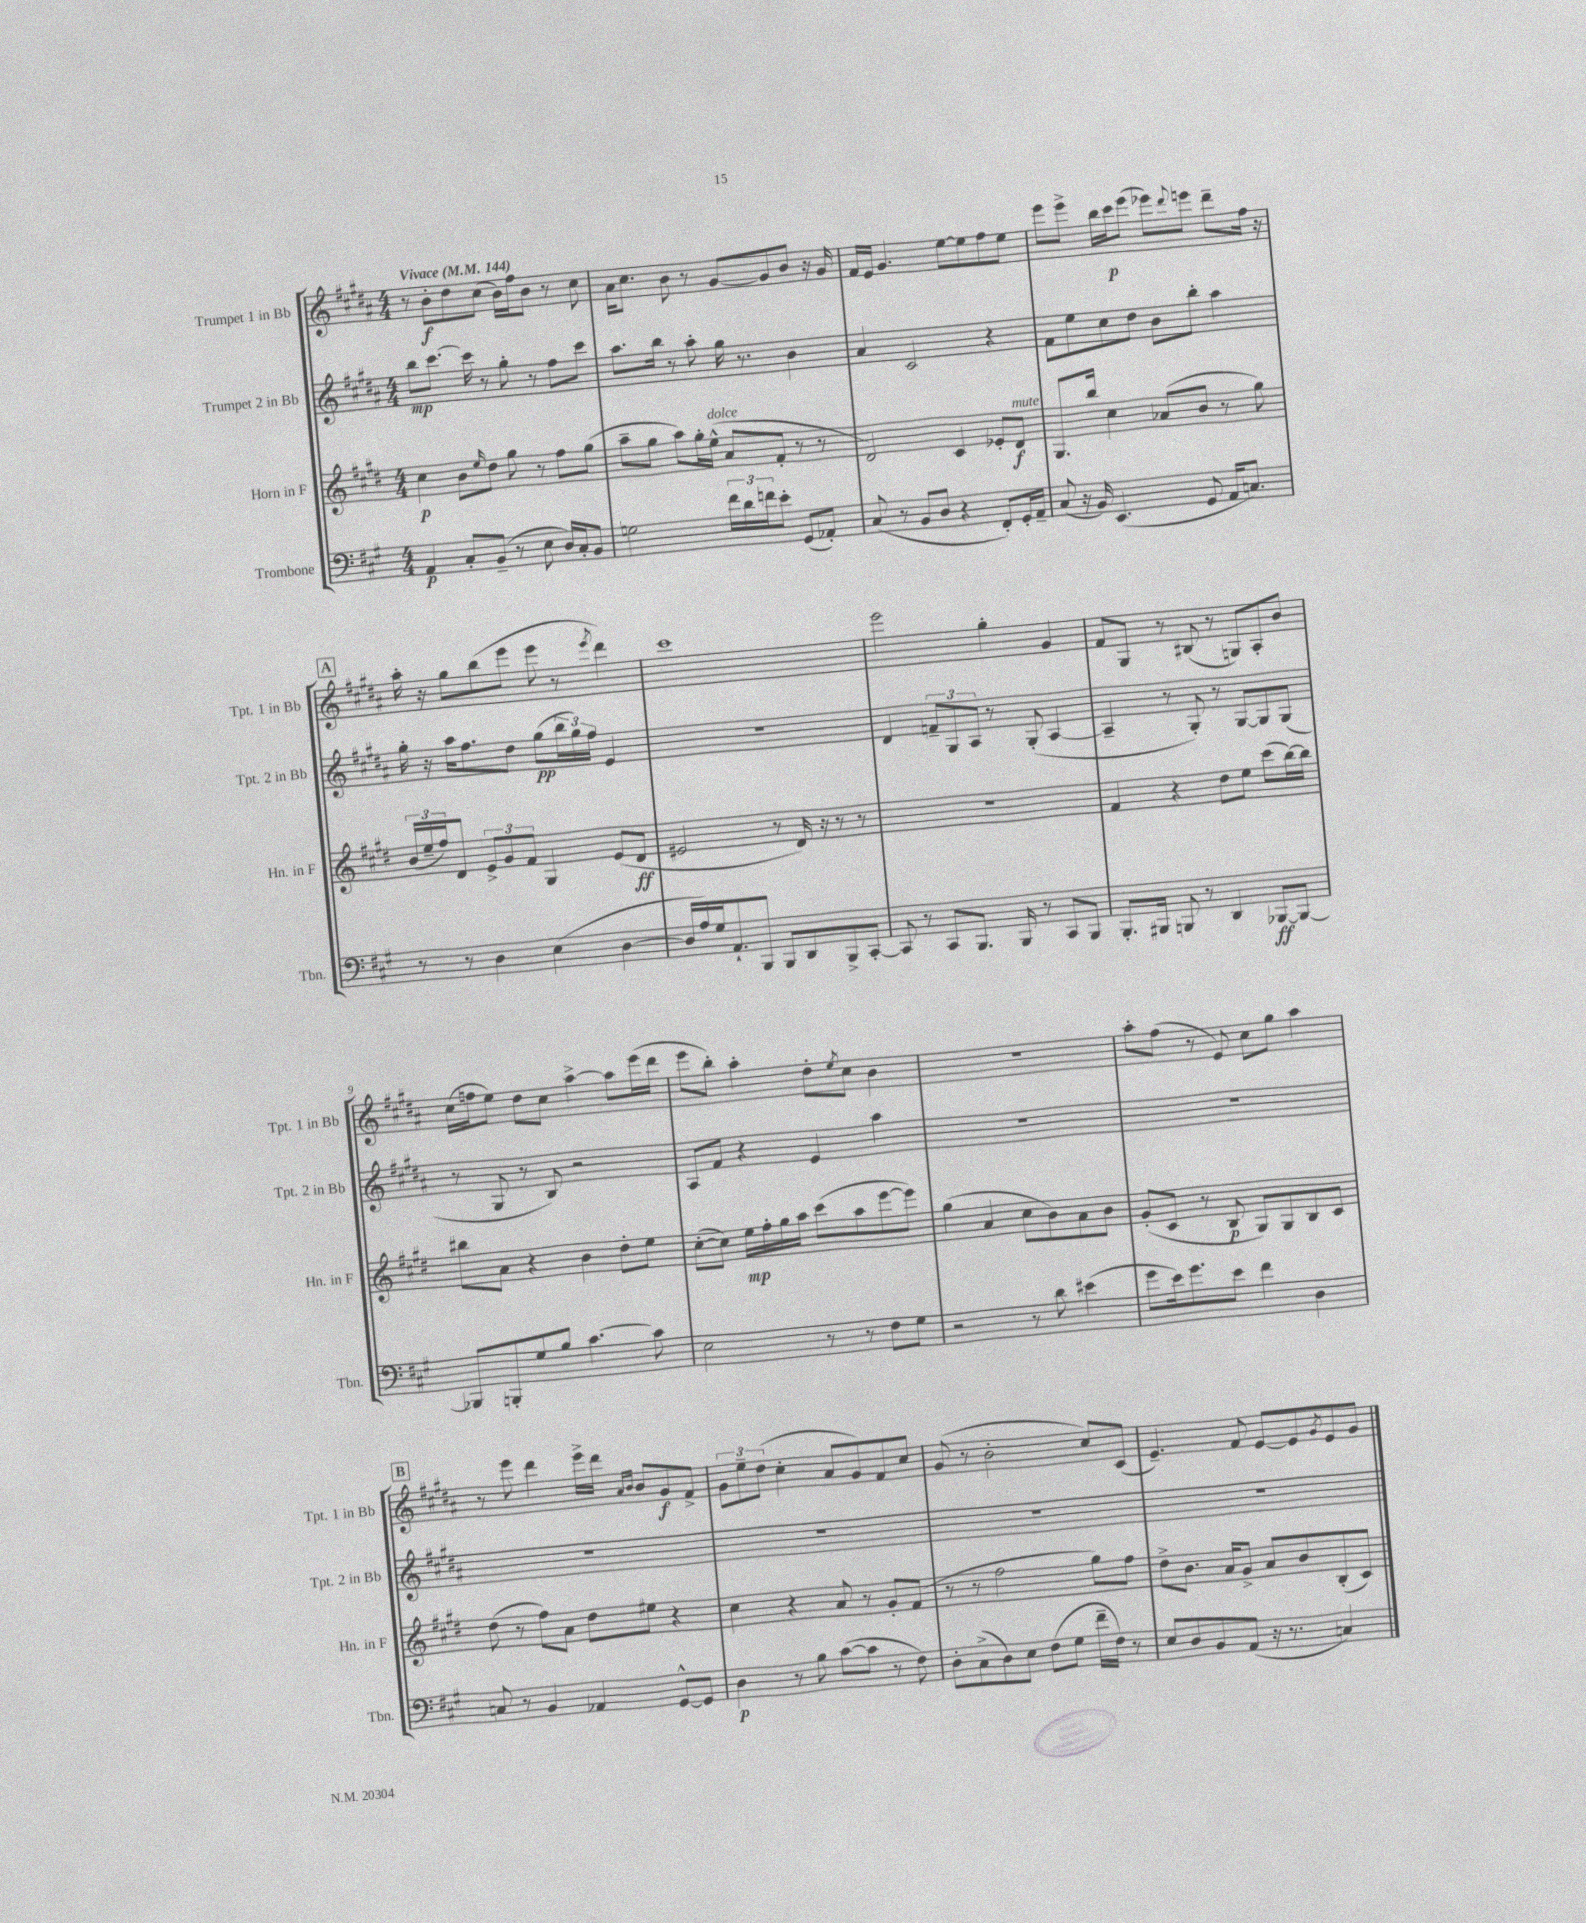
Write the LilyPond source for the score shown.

<<
\new StaffGroup <<
\new Staff = "s0" \with { instrumentName = "Trumpet 1 in Bb" shortInstrumentName = "Tpt. 1 in Bb" } {
    \clef treble \key b \major \numericTimeSignature \time 4/4 \tempo "Vivace" 4 = 144
    r8 b'8-.\f dis''8 cis''8( b'16) fis''16 b'8 r8 cis''8 |
    ais'16 cis''8. b'8 r8 gis'8~ gis'8 b'8 r16 gis'16 |
    fis'16 e'16 gis'4. e''8~ e''8 fis''8 e''8 |
    e'''8 e'''8-> b''16 cis'''16\p e'''8( ees'''8) \appoggiatura { dis'''8 } e'''8 dis'''8-- fis''16 r16 |
    \mark \markup { \box "A" } ais''16-. r16 gis''8 b''8( e'''8 e'''8 r8 \acciaccatura { e'''8 } dis'''4) |
    cis'''1 |
    e'''2 gis''4-. gis'4 |
    fis'8 gis8 r8 bis8( r8 g8) ais8-. b'8 |
    cis''16( f''16 e''8) dis''8 cis''8 ais''4~-> ais''8 e'''16( dis'''16 |
    e'''8 b''8-.) ais''4-. dis''8-. \acciaccatura { e''8 } cis''8 b'4 |
    R1 |
    ais''8-. fis''8( r8 e'8) cis''8 gis''8 ais''4 |
    \mark \markup { \box "B" } r8 e'''8 dis'''4 e'''16-> dis'''16 \grace { ais'16 b'16 } b'8 gis'8\f fis'8-> |
    \tuplet 3/2 { gis'8 e''8-- dis''8( } cis''4-. ais'8 gis'8) fis'8 cis''8 |
    gis'8( r8 b'2-. cis''8) cis'8( |
    e'4.--) fis'8 e'8~ e'8 \acciaccatura { gis'8 } e'8 gis'8 \bar "|." |
}
\new Staff = "s1" \with { instrumentName = "Trumpet 2 in Bb" shortInstrumentName = "Tpt. 2 in Bb" } {
    \clef treble \key b \major \numericTimeSignature \time 4/4
    b''8\mp cis'''8.~ cis'''16 r8 gis''8-. r8 fis''8 cis'''8 |
    ais''8. b''16 r8 ais''8-. gis''16 r8. b'4 |
    ais'4 cis'2 r4 |
    fis'8 e''8 cis''8 dis''8 b'8 b''8-. ais''4 |
    \mark \markup { \box "A" } gis''16-. r16 ais''16 fis''8. dis''8 gis''8\pp( \tuplet 3/2 { b''16 gis''16) fis''16 } e'4 |
    R1 |
    dis'4 \tuplet 3/2 { f'8-- gis8 ais8 } r8 gis8-.( ais4~ |
    ais4-- r8 gis8-.) r8 gis8~ gis8 gis8( |
    r8 gis8 r8 b8) r2 |
    ais8 fis'8 r4 e'4 ais''4 |
    R1 |
    R1 |
    \mark \markup { \box "B" } R1 |
    R1 |
    R1 |
    R1 \bar "|." |
}
\new Staff = "s2" \with { instrumentName = "Horn in F" shortInstrumentName = "Hn. in F" } {
    \clef treble \key e \major \numericTimeSignature \time 4/4
    cis''4\p b'8 \grace { e''16 } dis''8 gis''8 r8 fis''8 gis''8( |
    a''8-- gis''8 a''8) gis''16-. e''16-^^\markup { \italic "dolce" }( a'8 fis'8-. r8 r8 |
    dis'2) cis'4 ees'8-. dis'8\f^\markup { \italic "mute" } |
    gis8. b''16 cis''4 aes'8( b'8 r8 gis''8) |
    \mark \markup { \box "A" } \tuplet 3/2 { b'16( e''16-- fis''16) } dis'8 \tuplet 3/2 { e'8-> gis'8 fis'8 } gis4 e'8( dis'8\ff |
    eis'2 r8 dis'16) r16 r8 r8 |
    R1 |
    fis'4 r4 dis''8 e''8 cis'''8( b''16~) b''16 |
    bis''8 a'8 r4 b'4 dis''8-. e''8 |
    cis''8~-.( cis''8) e''16\mp fis''16-. gis''16 a''16 cis'''8( a''8 e'''8~ e'''8) |
    gis''4( a'4 cis''8 b'8) a'8 b'8 |
    gis'8-.( cis'8 r8 b8\p gis8) gis8 b8 cis'8 |
    \mark \markup { \box "B" } dis''8( r8 fis''8) a'8 dis''8 eis''8 r4 |
    cis''4 r4 a'8 r8 gis'8-. fis'8( |
    r8 r8 fis''2 gis''8) fis''8 |
    dis''8-> b'8. a'16 gis'8-> a'8 b'8 b8-.( cis'8) \bar "|." |
}
\new Staff = "s3" \with { instrumentName = "Trombone" shortInstrumentName = "Tbn." } {
    \clef bass \key a \major \numericTimeSignature \time 4/4
    a,4\p cis8-. b,8--( r8 e8 d16) cis16-. b,8 |
    g2 \tuplet 3/2 { fis'16 d'16 f'16 } e'8-. gis,8( aes,8-.) |
    cis8( r8 b,8 d8 r4 fis,8-.) gis,16-. a,16-- |
    cis8( r16 b,16) e,4.( gis,8 a,16 c8.) |
    \mark \markup { \box "A" } r8 r8 d4 e4( d4~ |
    d16 a16) gis16 a,8.-! b,,8 b,,8 d,8 b,,8-> cis,8~-. |
    cis,8 r8 cis,8 b,,8. b,,16 r8 cis,8 b,,8 |
    b,,8.-. bis,,16 b,,8 r8 d,4 bes,,8~\ff bes,,8~ |
    bes,,8 b,,8-. gis8 b8 cis'4.~ cis'8 |
    e2 r8 r8 fis8 gis8 |
    r2 r8 d'8 eis'4( |
    gis'8 e'16) gis'8. e'8 fis'4 d4 |
    \mark \markup { \box "B" } c8 r8 b,4 aes,4 gis,8~-^ gis,8 |
    d4\p r8 b8 cis'8~( cis'8 r8 fis8) |
    d8-. cis8->( d8) e8 fis8( gis8 fis'16-- fis16) r8 |
    e8 d8 b,8 a,8( r16 r8. c4) \bar "|." |
}
>>
>>
